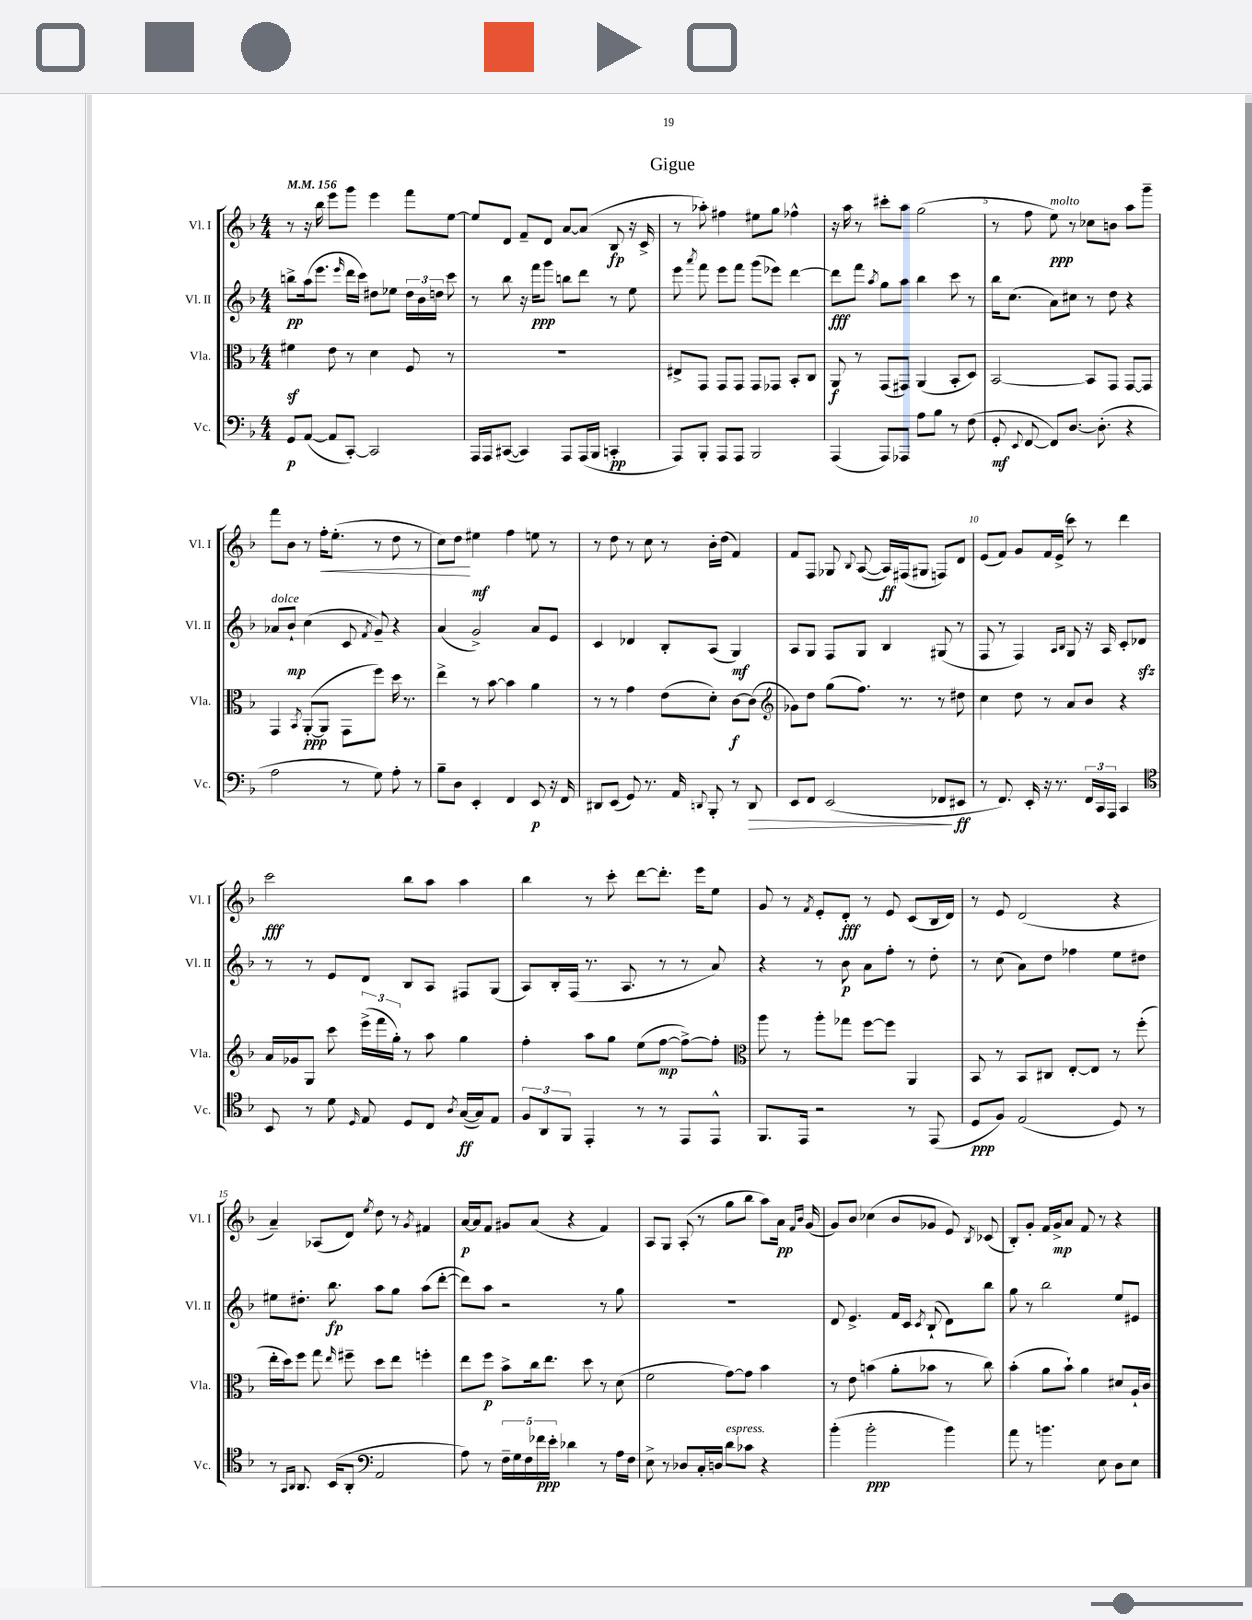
\header { title = "Gigue" }
<<
\new StaffGroup <<
\new Staff = "s0" \with { instrumentName = "Vl. I" shortInstrumentName = "Vl. I" } {
    \clef treble \key f \major \numericTimeSignature \time 4/4 \tempo 4 = 156
    \autoBeamOff r8 r16 bes''16 e'''8[ g'''8] e'''4 f'''8[ e''8]~ |
    e''8[ d'8] f'8[-- d'8] a'8[~ a'8]( bes8\fp r16 c'16-> |
    r8 aes''8-.) fis''4 eis''8[ g''8] fes''4-^ |
    r16 a''16 r8 cis'''8[-. a''8] g''2( |
    r8 f''8 e''8\ppp^\markup { \italic "molto" }) r8 ces''8[ b'8] a''8[ g'''8]-- |
    f'''8[ bes'8] r8 f''16[-.\< e''8.]-.( r8 d''8 r8 |
    c''8[) d''8]\! eis''4\mf f''4 e''8 r8 |
    r8 d''8 r8 c''8 r8 bes'16[-. d''16]( f'4) |
    f'8[ f8] ges8 \appoggiatura { bes8 } a8~( a16[\ff) fis16( gis8] f8[) d'8] |
    e'8[( f'8]) g'8[ f'16 e'16]->( c'''8) r8 d'''4 |
    c'''2\fff bes''8[ a''8] a''4 |
    bes''4 r8 c'''8-. d'''8[~ d'''8.]-. e'''16[ e''8] |
    g'8 r8 \acciaccatura { f'8 } e'8[-. d'8]-.\fff r8 e'8 c'8[( bes16 d'16]) |
    r8 e'8 d'2( r4 |
    a'4--) aes8[( d'8]) \acciaccatura { e''8 } d''8 r8 \acciaccatura { g'8 } fis'4 |
    a'16[~\p a'16 f'8] gis'8[ a'8]( r4 f'4) |
    a8[ g8] a8-.( r8 g''8[ bes''8] a''8[) a'16]\pp \grace { f'16[ bes'16] } g'16( |
    g'8[) bes'8] ces''4( bes'8[ ges'8] e'8) \acciaccatura { bes8 } ces'8( |
    bes8[-.) g'8]-. f'16[ g'16->\mp a'8] f'8 r8 r4 \bar "|." |
}
\new Staff = "s1" \with { instrumentName = "Vl. II" shortInstrumentName = "Vl. II" } {
    \clef treble \key f \major \numericTimeSignature \time 4/4
    \autoBeamOff b''8[->\pp a''16( e'''8.] \grace { e'''16 } d'''16[ c'''16]) dis''8[ ees''8] \tuplet 3/2 { dis''16[ bes'16 d''16] } c'''8 |
    r8 bes''8 r16 f'''16[\ppp g'''8] b''8[ d'''8] r8 e''8 |
    e'''8 \acciaccatura { a'''8 } f'''8 e'''8[ f'''8] g'''8[( ees'''8]) d'''4~ |
    d'''8[\fff f'''8] \acciaccatura { a''8 } g''8[ a''8] bes''4 c'''8 r8 |
    bes''16[ c''8.]( a'8[) cis''8] r8 d''8 r4 |
    aes'8[^\markup { \italic "dolce" } bes'8]-!\mp c''4( c'8 \acciaccatura { f'8 } g'8--) r4 |
    a'4( g'2->) a'8[ e'8] |
    c'4 des'4 bes8[-. a8]( g4\mf) |
    a8[ g8] f8[ g8] bes4 gis8( r8 |
    f8 r8 f4) \grace { a16[ bes16] } g8 r16 a16 c'8[-. des'8]\sfz |
    r8 r8 e'8[ d'8] bes8[ a8] fis8[ g8]( |
    a8[) bes16-. f16]( r8. a8. r8 r8 a'8) |
    r4 r8 bes'8\p a'8[ f''8]-. r8 d''8-. |
    r8 c''8( a'8[) d''8] fes''4 e''8[ dis''8] |
    eis''8[ dis''8.]-. bes''8.\fp a''8[ g''8] a''8[( d'''8]~-. |
    d'''8[) a''8] r2 r8 g''8 |
    R1 |
    d'8 e'4.-> f'16[ c'16] \acciaccatura { c'8 } bes8-!( d'8[) bes''8] |
    g''8 r8 bes''2 e''8[ eis'8] \bar "|." |
}
\new Staff = "s2" \with { instrumentName = "Vla." shortInstrumentName = "Vla." } {
    \clef alto \key f \major \numericTimeSignature \time 4/4
    \autoBeamOff fis'4\sf e'8 r8 d'4 f8 r8 |
    R1 |
    eis8[-> g,8] g,8[ g,8] g,8[ ges,8] bes,8[-. c8] |
    a,8\f r8 g,8[( gis,8]) a,4( bes,8[-. d8]) |
    bes,2~ bes,8[ g,8] g,8[~ g,8] |
    g,4 \acciaccatura { bes,8 } a,8[~-.\ppp( a,8] g,8[ f''8]) d''16 r8. |
    e''4-> r8 bes'8~ bes'4 a'4 |
    r8 r8 g'4 e'8[( d'8]-.) c'8[~\f c'8]( |
    \clef treble ges'8[) d''8] g''8[( f''8.]) r8. r8 dis''8 |
    c''4 d''8 r8 a'8[ bes'8] r4 |
    a'16[ ges'16 g8] c'''8 \tuplet 3/2 { e'''16[->( f'''16 g''16]-.) } r8 a''8 g''4 |
    f''4-. a''8[ g''8] e''8[( f''8]~\mp f''8[~->) f''8]-. |
    \clef alto a''8 r8 a''8[-. ges''8] f''8[~ f''8] a,4 |
    bes,8 r8 bes,8[ cis8] e8[~-. e8] r8 f''8-.( |
    e''16[-. d''16) f''8] g''8 \grace { e''16 } fis''8-- d''8[ e''8] f''4-. |
    e''8[ f''8]\p bes'8[-> c''16 e''8.] d''8 r8 d'8( |
    f'2 g'8[~) g'8] bes'4 |
    r8 e'8 b'4( a'8[-. bes'8] r8 c''8) |
    bes'4-.( a'8[ bes'8]-!) a'4 dis'8[ a16-! c'16] \bar "|." |
}
\new Staff = "s3" \with { instrumentName = "Vc." shortInstrumentName = "Vc." } {
    \clef bass \key f \major \numericTimeSignature \time 4/4
    \autoBeamOff g,8[\p a,8]~( a,8[ c,8]~-.) c,2 |
    a,,16[ a,,16 cis,8]~( cis,4) a,,8[ a,,16( bes,,16] c,4-.\pp |
    a,,8[) bes,,8]-. a,,8[ a,,8] bes,,2 |
    a,,4( a,,8[) aes,,8] a8[ bes8] r8 f8( |
    g,8-.\mf \appoggiatura { e,8 } f,8~ f,8[) d8.]~ d8.-.( r4 |
    a2 r8 g8) a8-. r8 |
    bes8[-- d8] e,4-. f,4 e,8\p r16 f,16 |
    dis,8[ e,8]( g,8) r8. a,16 \appoggiatura { d,8 } bes,,8-. r8 d,8\> |
    e,8[ f,8] e,2( fes,8[\! eis,8]\ff |
    r8 f,8.) e,16-. r16 r8. \tuplet 3/2 { f,16[ c,16 a,,16] } c,4 |
    \clef tenor bes,8 r8 d'8 \grace { d16 } e8 d8[ c8] \acciaccatura { a8 } g16[~\ff( g16) e8] |
    \tuplet 3/2 { f8[ a,8 f,8] } e,4-. r8 r8 e,8[ e,8]-^ |
    f,8.[ e,16] r2 r8 e,8( |
    d8[\ppp f8]) e2( d8) r8 |
    r8 \grace { g,16[ a,16] } a,8. bes,16[( a,8]-. \clef bass a,2 |
    a8) r8 \tuplet 5/4 { f16[-- g16 f16 fes'16\ppp e'16]-. } des'4 r8 a16[ f16] |
    e8-> r8 des8[ c16-. d16] d'8[^\markup { \italic "espress." } ces'8] r4 |
    bes'4-.( bes'2-.\ppp bes'4) |
    a'8 r8 b'4. e8 d8[ e8] \bar "|." |
}
>>
>>
\layout { \context { \Score \override BarNumber.break-visibility = ##(#f #t #t) barNumberVisibility = #(every-nth-bar-number-visible 5) } }
